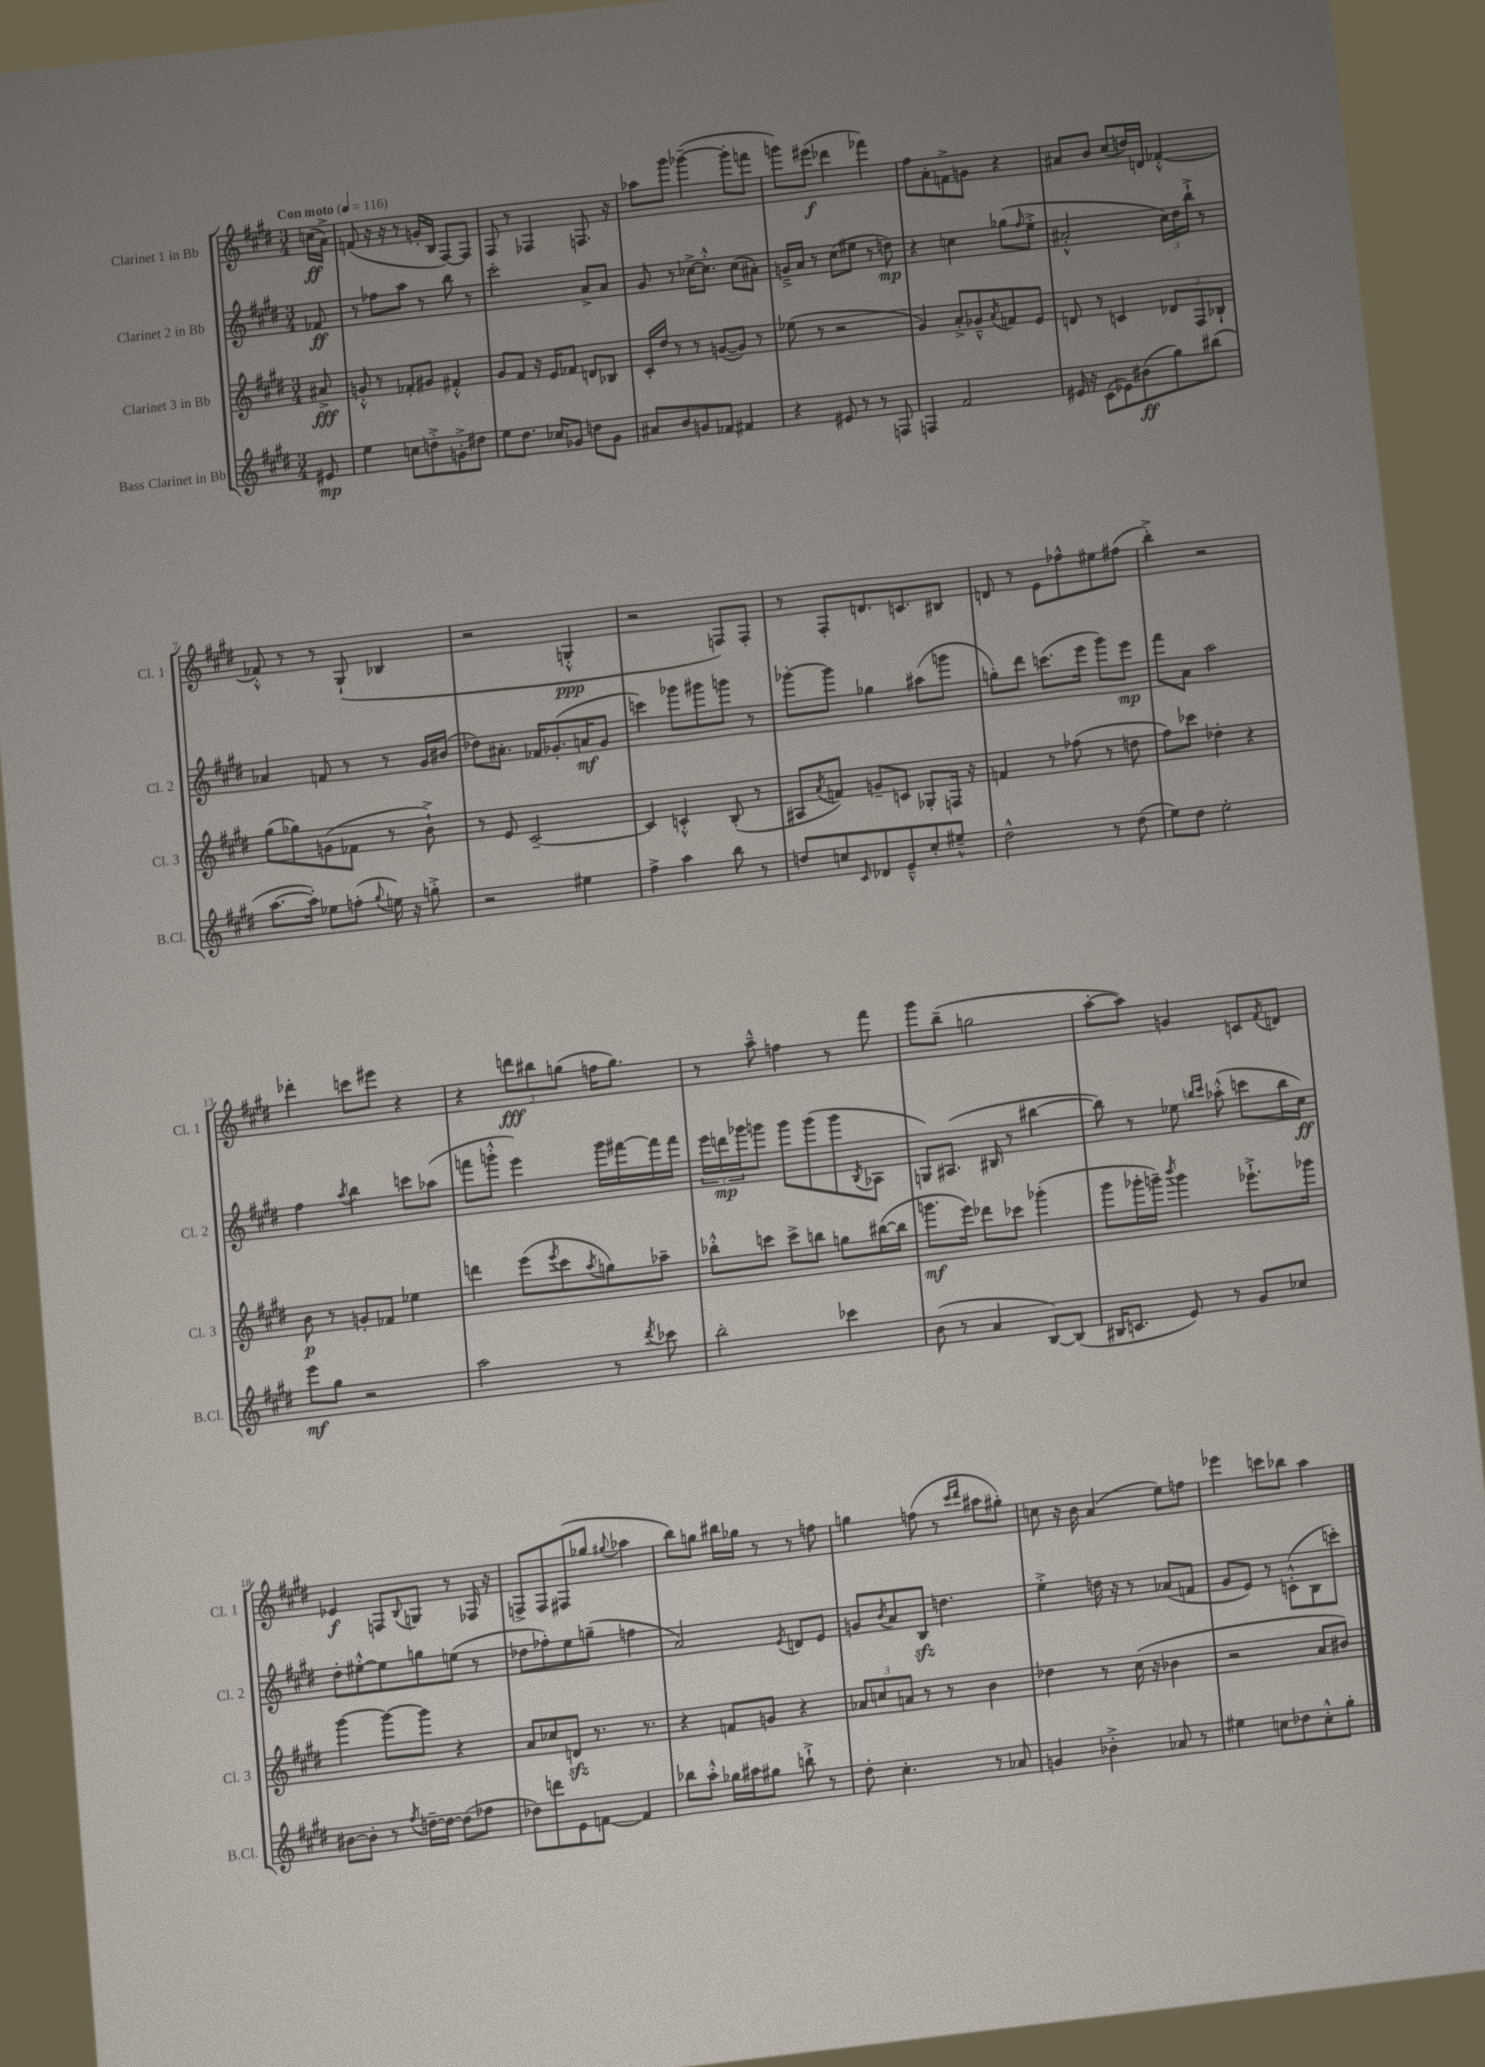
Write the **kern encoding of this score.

**kern	**dynam	**kern	**dynam	**kern	**dynam	**kern	**dynam
*part4	*part4	*part3	*part3	*part2	*part2	*part1	*part1
*staff4	*staff4	*staff3	*staff3	*staff2	*staff2	*staff1	*staff1
*I"Bass Clarinet in Bb	*	*I"Clarinet 3 in Bb	*	*I"Clarinet 2 in Bb	*	*I"Clarinet 1 in Bb	*
*I'B.Cl.	*	*I'Cl. 3	*	*I'Cl. 2	*	*I'Cl. 1	*
*clefG2	*	*clefG2	*	*clefG2	*	*clefG2	*
*k[f#c#g#d#]	*	*k[f#c#g#d#]	*	*k[f#c#g#d#]	*	*k[f#c#g#d#]	*
*M3/4	*	*M3/4	*	*M3/4	*	*M3/4	*
*MM116	*	*MM116	*	*MM116	*	*MM116	*
=	=	=	=	=	=	=	=
!	!	!	!	!	!	!LO:TX:a:B:t=Con moto	!
8e#X/	mp	8a#X^/	fff	8f-X/	ff	(16ccn\LL	ff
.	.	.	.	.	.	16a^\JJ)	.
=1	=1	=1	=1	=1	=1	=1	=1
4ee\	.	8gn'^^/	.	8r	.	(8fn/	.
.	.	8r	.	8ff-X\L	.	16r	.
.	.	.	.	.	.	16r	.
8ccn\L	.	8f-X'/L	.	8aa\J	.	8r	.
8ddn'^\	.	8g#X/J	.	8r	.	16gn'/LL	.
.	.	.	.	.	.	16B/JJ	.
8gn'^\	.	4f#X'^^/	.	8bb\	.	[8F#/L)	.
8dd#X\J	.	.	.	8r	.	8F#/J]	.
=2	=2	=2	=2	=2	=2	=2	=2
8ee\L	.	8g#/L	.	2ccc#'\	.	8F#/	.
8.dd#\J	.	8f#/J	.	.	.	8r	.
.	.	16r	.	.	.	4F-X/	.
16cc-X/KL	.	16e/KL	.	.	.	.	.
8g-X/J	.	8f-X/J	.	.	.	.	.
8ddn\L	.	8dn/L	.	8a^/L	.	8.Fn/	.
8g-\J	.	8B-X/J	.	8a/J	.	.	.
.	.	.	.	.	.	16r	.
=3	=3	=3	=3	=3	=3	=3	=3
8a#X/L	.	16c#'/LL	.	8g#/	.	8aa-X\L	.
.	.	16dd#/JJ	.	.	.	.	.
8b/	.	8r	.	8r	.	8ggg#\J	.
8gn/	.	8r	.	[16cc-X^\KL	.	([4ggg-X~\	.
.	.	.	.	8.cc-'^^\J]	.	.	.
8f-X/J	.	([8gn/L	.	.	.	.	.
4f#X/	.	8g/J])	.	(8cc-\L	.	8ggg-'\L]	.
.	.	8r	.	8a#X'\J)	.	8fffn\J	.
=4	=4	=4	=4	=4	=4	=4	=4
4r	.	(8ee-X\	.	16gn~^/LL	.	8gggn\L)	.
.	.	.	.	16a/JJ	.	.	.
.	.	8r	.	8r	.	(8eee#X\J	f
8e#X/	.	2r	.	(8cc#\L	.	4ddd-X\	.
8r	.	.	.	8ee#X\J	.	.	.
8r	.	.	.	8r	.	4fff-X\)	.
8Fn/	.	.	.	8ddn\)	mp	.	.
=5	=5	=5	=5	=5	=5	=5	=5
4Fn/	.	4g#/)	.	4r	.	8ff#\L	.
.	.	.	.	.	.	8a'\	.
2f#/	.	8a'^/L	.	4ccn\	.	8fn^\	.
.	.	8g-X~^^/	.	.	.	8gn\J	.
.	.	8qa/	.	.	.	.	.
.	.	8fn/	.	(8gg-X\L	.	4r	.
.	.	.	.	16qqff#/	.	.	.
.	.	8e/J	.	8ee'^\J	.	.	.
=6	=6	=6	=6	=6	=6	=6	=6
16e#X/	.	8dn/	.	2a#X'^^/	.	8a#X/L	.
16r	.	.	.	.	.	.	.
(8c#\L	.	8r	.	.	.	8b/J	.
8e-X\)	.	4cn/	.	.	.	(8cc#/L	.
(8b#X\	ff	.	.	.	.	16ddn/L)	.
.	.	.	.	.	.	16dn/JJ	.
8gg#\)	.	12d-X/L	.	24cc#\LL)	.	[4f-X'^^/	.
.	.	.	.	24dd#\	.	.	.
.	.	12F#/	.	24bb`^\JJ	.	.	.
(8bb#X\J	.	.	.	8r	.	.	.
.	.	12B-X`/J	.	.	.	.	.
!!LO:LB:g=z
=7	=7	=7	=7	=7	=7	=7	=7
[8.aa\L	.	(8gg#\L	.	4a-X/	.	8f-X'^^/]	.
.	.	8gg-X\)	.	.	.	8r	.
16aa'\Jk])	.	.	.	.	.	.	.
8ee-X\L	.	(8gn\	.	8fn/	.	8r	.
(8ffn'\J	.	8f-X\J	.	8r	.	(8G#`/	.
8qqgg#/	.	.	.	.	.	.	.
16een\)	.	8r	.	8r	.	4B-X/	.
16r	.	.	.	.	.	.	.
8ggn'^\	.	8b`^\)	.	16g#/LL	.	.	.
.	.	.	.	(16b#X/JJ	.	.	.
=8	=8	=8	=8	=8	=8	=8	=8
2r	.	8r	.	8dd-X\L)	.	2r	.
.	.	8e/	.	8.a#X'\J	.	.	.
.	.	[2c#~/	.	.	.	.	.
.	.	.	.	16f-X/KL	.	.	.
.	.	.	.	(8.g-X'/	.	.	.
4ee#X\	.	.	.	.	.	4Gn'^^/	ppp
.	.	.	.	16an/K	mf	.	.
.	.	.	.	8g-/J	.	.	.
=9	=9	=9	=9	=9	=9	=9	=9
4ff#^\	.	4c#/]	.	4cccn\)	.	2r	.
4aa\	.	4cn'^^/	.	8ggg-X\L	.	.	.
.	.	.	.	8ggg#X\	.	.	.
8bb\	.	(8B'/	.	8gggn\J	.	8Fn/L)	.
8r	.	8r	.	8r	.	8F'/J	.
=10	=10	=10	=10	=10	=10	=10	=10
8ddn/L	.	8A#X/L	.	[8ggg-X'\L	.	8r	.
.	.	8qa/	.	.	.	.	.
8ccn/	.	8fn/J)	.	8ggg-\J]	.	8F#'/L	.
16qqc#/	.	.	.	.	.	.	.
8d-X/	.	8gn~/L	.	4gg-X\	.	8.dn/	.
8e~^^/	.	8cn/J	.	.	.	.	.
.	.	.	.	.	.	8.cn/	.
8cc'/	.	8G-X'/L	.	(8aa#X\L	.	.	.
8ee#X~^^/J	.	16Fn/Jk	.	8gggn\J	.	8B#X/J	.
.	.	16r	.	.	.	.	.
=11	=11	=11	=11	=11	=11	=11	=11
2dd#^^\	.	4fn/	.	8ggn'\L)	.	8dn/	.
.	.	.	.	8ddd#\J	.	8r	.
.	.	8r	.	(8.cccn\L	.	8e\L	.
.	.	(8ff-X\	.	.	.	8ff-X^^\	.
.	.	.	.	16eee\Jk	.	.	.
8r	.	8r	.	8ggg#\L)	.	8ee#X\	.
(8dd#\	.	8ddn\	.	8eee\J	mp	(8ff#X\J	.
=12	=12	=12	=12	=12	=12	=12	=12
8ee\L)	.	8ff#\L)	.	8fff#\L	.	4bb'^\)	.
8dd#\J	.	8ccc-X\J	.	8a\J	.	.	.
2ee'\	.	4dd-X'\	.	2aa\	.	2r	.
.	.	4r	.	.	.	.	.
!!LO:LB:g=z
=13	=13	=13	=13	=13	=13	=13	=13
8eee\L	mf	8b\	p	4ff#\	.	4ddd-X'\	.
8gg#\J	.	8r	.	.	.	.	.
.	.	.	.	8qaa/	.	.	.
2r	.	8gn'/L	.	4bb\	.	8cccn\L	.
.	.	8f-X/J	.	.	.	8eee#X\J	.
.	.	4ee-X\	.	8cccn\L	.	4r	.
.	.	.	.	(8aa-X\J	.	.	.
=14	=14	=14	=14	=14	=14	=14	=14
2aa\	.	4dddn\	.	8fffn\L	.	4r	.
.	.	.	.	8gggn'^^\J	.	.	.
.	.	(8eee\L	.	4eee\)	.	12dddn\L	fff
.	.	.	.	.	.	12bb#X\	.
.	.	8qeee/	.	.	.	.	.
.	.	8ccc#\	.	.	.	.	.
.	.	.	.	.	.	(12ggn\J	.
.	.	8qaa/	.	.	.	.	.
8r	.	8ggn\)	.	16ggg\LL	.	16ffn\KL	.
.	.	.	.	[16fff#X\	.	8.gg\J)	.
8qddd#/	.	.	.	.	.	.	.
8ccc-X\	.	8aa-X~\J	.	16fff#\]	.	.	.
.	.	.	.	16fff#\JJ	.	.	.
=15	=15	=15	=15	=15	=15	=15	=15
2bb'\	.	8bb-X'^^\L	.	24eee\LL	.	8r	.
.	.	.	.	24dddn\	mp	.	.
.	.	.	.	24ggg-X\J	.	.	.
.	.	8cccn\J	.	8gggn\J	.	8aa~^^\	.
.	.	8ccc^\L	.	8ggg\L	.	4ffn\	.
.	.	8bbn\J	.	(8ggg\	.	.	.
4ccc-X\	.	8ggn\L	.	8ggg\	.	8r	.
.	.	.	.	8qB/	.	.	.
.	.	([16bb#X\L	.	8A-X\J	.	8fff#\	.
.	.	16bb#\JJ]	.	.	.	.	.
=16	=16	=16	=16	=16	=16	=16	=16
(8b\	.	8.gggn\L	mf	8Gn/L)	.	8ggg#\L	.
8r	.	.	.	(8.A#X/J	.	(8bb~\J	.
.	.	16eee\Jk)	.	.	.	.	.
4a/	.	8ddd-X\L	.	.	.	2ggn\	.
.	.	.	.	16B#X/	.	.	.
.	.	8ccc-X\J	.	8r	.	.	.
[8B/L)	.	(4ggg-X'\	.	[4bb#X\	.	.	.
(8B/J]	.	.	.	.	.	.	.
=17	=17	=17	=17	=17	=17	=17	=17
16B#X/KL	.	8ggg#\L	.	8bb#\])	.	[8aa'\L	.
8.cn/J	.	.	.	.	.	.	.
.	.	16ggg-X'\L	.	8r	.	8aa\J])	.
.	.	16gggn~\JJ)	.	.	.	.	.
.	.	8qbbb/	.	.	.	.	.
8e/)	.	4ggg\	.	8ee-X\	.	4gn/	.
.	.	.	.	16qqbbn/LL	.	.	.
.	.	.	.	16qqccc#/JJ	.	.	.
8r	.	.	.	(8aa-X'^^\	.	.	.
8g#/L	.	8.eee-X`^\L	.	8cccn\L	.	8cn/L	.
.	.	.	.	.	.	8qf#/	.
8cc-X/J	.	.	.	16bb\L	.	8dn/J	.
.	.	16ggg-X\Jk	.	16cc#\JJ)	ff	.	.
!!LO:LB:g=z
=18	=18	=18	=18	=18	=18	=18	=18
[8b#X\L	.	[4ggg#\	.	8dd#'\L	.	4e-X/	f
8b#'\J]	.	.	.	[8ee#X'^^\	.	.	.
8r	.	8ggg#\L_	.	8ee#\]	.	8Fn/L	.
8qff#/	.	.	.	.	.	8qqB/	.
[16ddn~\LL	.	8ggg#\J]	.	8ggn\	.	8Gn/J	.
16dd\JJ_	.	.	.	.	.	.	.
(8dd\L]	.	4r	.	(8een\J	.	8r	.
8ff-X\J	.	.	.	8r	.	16F-X/	.
.	.	.	.	.	.	16r	.
=19	=19	=19	=19	=19	=19	=19	=19
8dd-X\L)	.	8a/L	.	8dd-X\L	.	8Fn^/L	.
8dddn\	.	8cc-X/	.	8ff-X'\)	.	8F/	.
8e\	.	8dnzz/J	.	8ee\	.	(8F#X/	.
[8fn\J	.	8.r	.	(8ggn~\J	.	8gg-X/J	.
.	.	.	.	.	.	8qqgg#X/	.
4f/]	.	.	.	4ffn\	.	4aa-X\	.
.	.	8.r	.	.	.	.	.
=20	=20	=20	=20	=20	=20	=20	=20
8bb-X\L	.	4r	.	2a/)	.	8bb\L)	.
8aa'^^\J	.	.	.	.	.	8ggn\J	.
16gg-X\LL	.	8fn/L	.	.	.	16bb#X\LL	.
16aa#X\J	.	.	.	.	.	16gg-X\JJ	.
8gg#X\J	.	8gn/J	.	.	.	8r	.
.	.	.	.	8qe/	.	.	.
8bbn`^\	.	4r	.	8dn/L	.	8r	.
8r	.	.	.	8e/J	.	8ffn\	.
=21	=21	=21	=21	=21	=21	=21	=21
8dd#'\	.	12a-X/L	.	8gn/L	.	4ggn\	.
.	.	12ccn/	.	.	.	.	.
.	.	.	.	8qb/	.	.	.
4.cc#'\	.	.	.	8a/	.	.	.
.	.	12an/J	.	.	.	.	.
.	.	8r	.	8Bzz/J	.	(8ffn\	.
.	.	8r	.	4.ddn\	.	8r	.
.	.	.	.	.	.	16qqccc#/LL	.
.	.	.	.	.	.	16qqddd#/JJ	.
8r	.	4b\	.	.	.	8aa#X\L	.
8a-X/	.	.	.	.	.	8gg#X'\J)	.
=22	=22	=22	=22	=22	=22	=22	=22
4gn/	.	4dd-X\	.	4ee'^\	.	8ccn\	.
.	.	.	.	.	.	16r	.
.	.	.	.	.	.	16b\	.
4b-X'^\	.	8r	.	16ddn\	.	(4a/	.
.	.	.	.	16r	.	.	.
.	.	(16cc#\	.	8r	.	.	.
.	.	16r	.	.	.	.	.
8a-X/	.	4b-X\	.	(8a-X/L	.	8ee\L)	.
8r	.	.	.	8fn/J	.	8ffn\J	.
=23	=23	=23	=23	=23	=23	=23	=23
4ee#X\	.	2r	.	8g#/L	.	4eee-X\	.
.	.	.	.	8e/J)	.	.	.
8ccn\L	.	.	.	8r	.	8cccn\L	.
8dd-X\	.	.	.	(8cn'^^\L	.	8bb-X\J	.
8cc'^^\	.	8a/L	.	8B\	.	4aa\	.
8gg#'\J	.	8b#X/J)	.	8cccn'\J)	.	.	.
==	==	==	==	==	==	==	==
*-	*-	*-	*-	*-	*-	*-	*-
